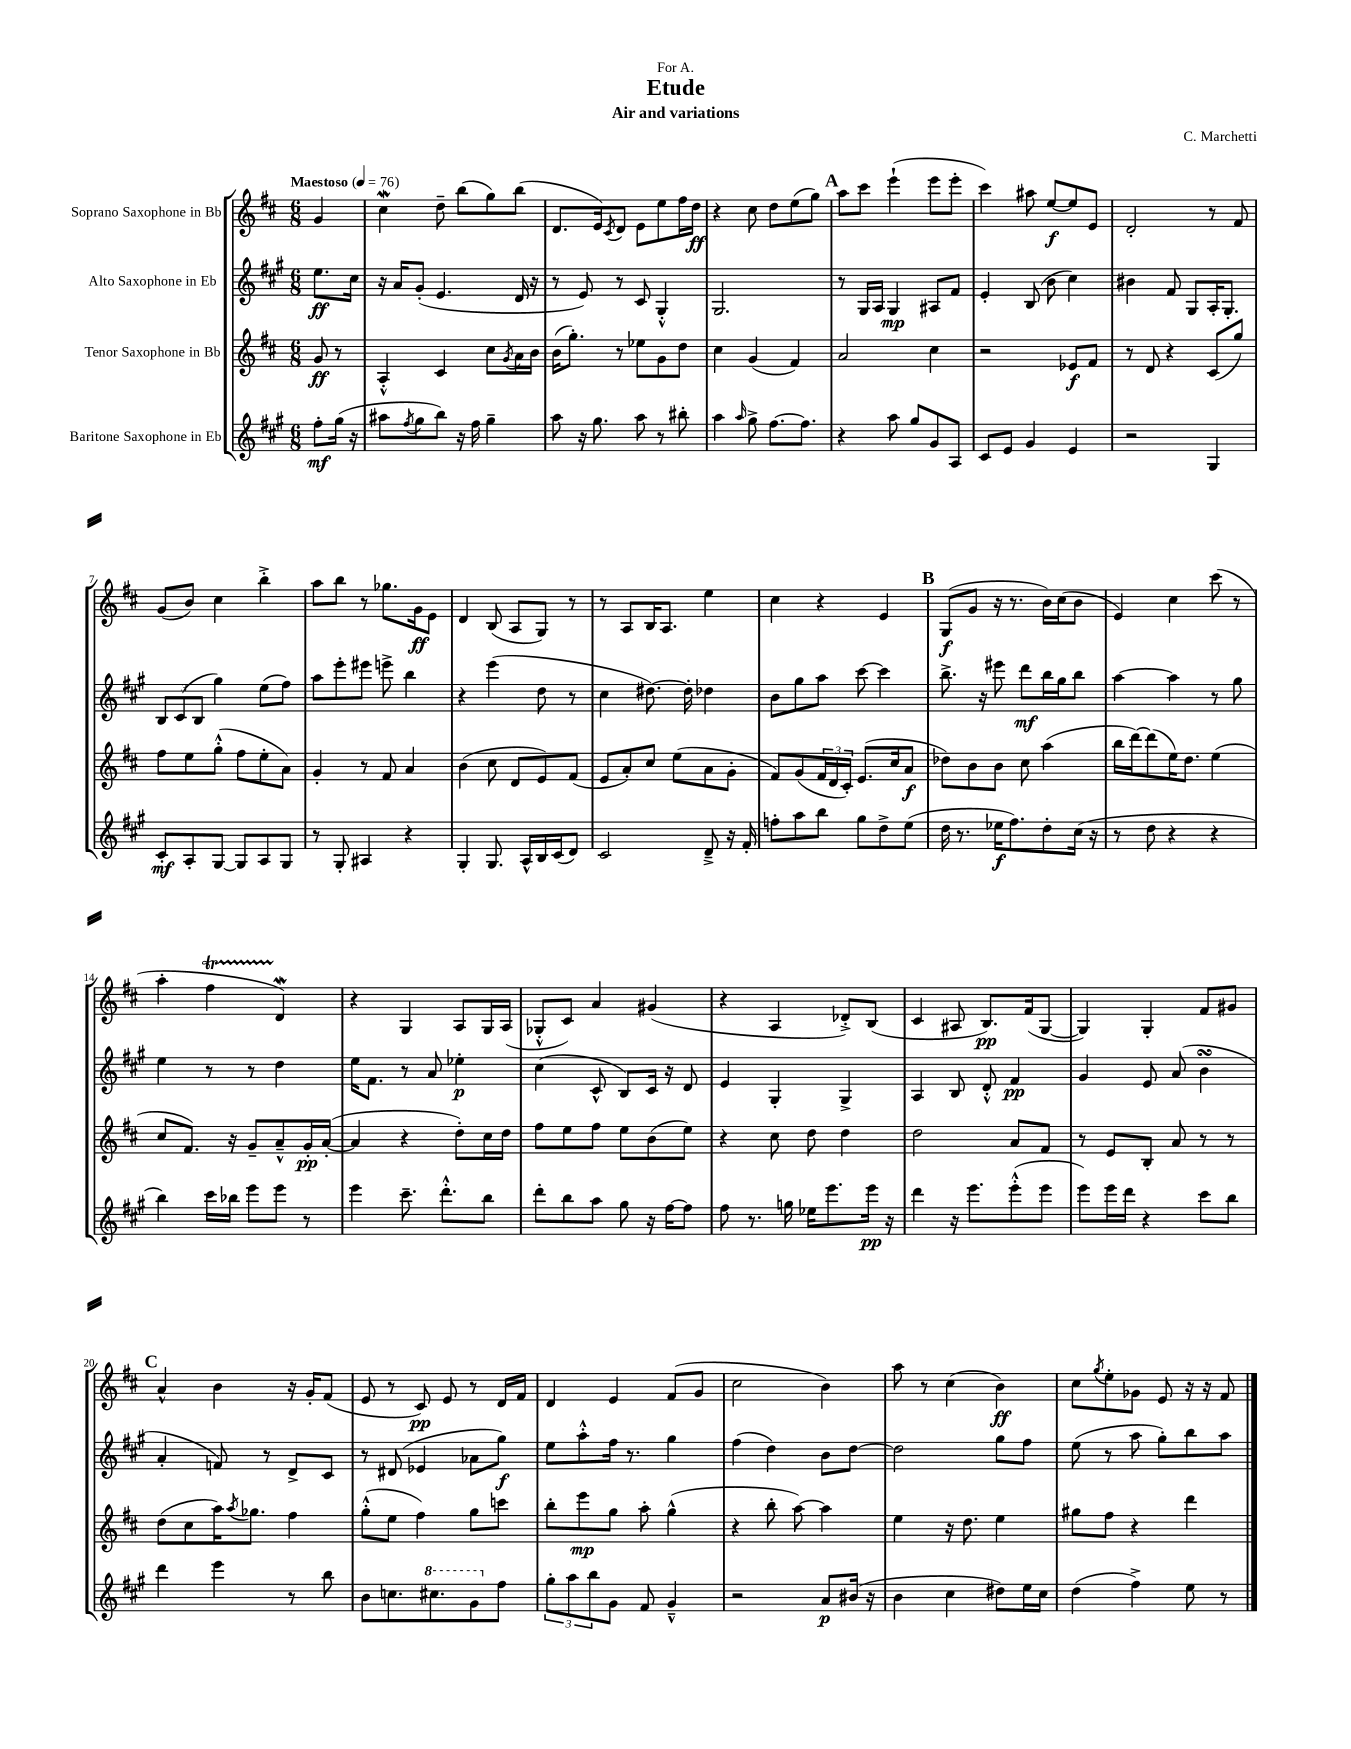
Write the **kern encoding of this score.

**kern	**kern	**kern	**kern
*staff4	*staff3	*staff2	*staff1
*clefG2	*clefG2	*clefG2	*clefG2
*k[f#c#g#]	*k[f#c#]	*k[f#c#g#]	*k[f#c#]
*M6/8	*M6/8	*M6/8	*M6/8
*MM76	*MM76	*MM76	*MM76
8ff#'\L	8g/	8.ee\L	4g/
(16gg#\Jk	8r	.	.
16r	.	16cc#\Jk	.
=	=	=	=
8aa#\L	4A'^^/	16r	4cc#\
.	.	16a/LK	.
8qff#/	.	.	.
8gg#\	.	(8g#'/J	.
8bb\J)	4c#/	4.e/	8dd~\
16r	.	.	(8bb\L
16ff#\	.	.	.
4gg#~\	8cc#\L	.	8gg\)
.	8qg/	.	.
.	16a\L	16d/	(8bb\J
.	16b\JJ	16r	.
=	=	=	=
8aa\	(16b\LK	8r	8.d/L
.	8.gg'\J)	.	.
16r	.	8e/)	.
8.gg#\	.	.	16e/k)
.	.	.	8qc#/
.	8r	8r	8d/J
8aa\	8ee-\L	8c#/	8e\L
8r	8g\	4G#'^^/	8ee\
8bb#'\	8dd\J	.	16ff#\L
.	.	.	16dd\JJ
=	=	=	=
4aa\	4cc#\	2.G#/	4r
16qqaa/	.	.	.
8gg#^\	(4g/	.	8cc#\
[8.ff#\L	.	.	8dd\L
.	4f#/)	.	(8ee\
8.ff#\]J	.	.	.
.	.	.	8gg\J)
=	=	=	=
4r	2a/	8r	8aa\L
.	.	16G#/LL	8ccc#\J
.	.	16A/JJ	.
8aa\	.	4G#/	(4eee`\
8gg#/L	.	.	.
8g#/	4cc#\	8A#/L	8eee\L
8A/J	.	8f#/J	8eee'\J
=	=	=	=
8c#/L	2r	4e'/	4ccc#\)
8e/J	.	.	.
4g#/	.	(8B/	8aa#\
.	.	8b\	[8ee/L
4e/	8e-/L	4cc#\)	8ee/]
.	8f#/J	.	8e/J
=	=	=	=
2r	8r	4b#\	2d'/
.	8d/	.	.
.	4r	8f#/	.
.	.	8G#/L	.
4G#/	(8c#/L	16A'/K	8r
.	.	8.G#'/J	.
.	8gg/J)	.	8f#/
=	=	=	=
8c#'/L	8ff#\L	12B/L	(8g/L
.	.	(12c#/	.
8A'/	8ee\	.	8b/J)
.	.	12B/J	.
[8G#/J	(8gg'^^\J	4gg#\)	4cc#\
8G#/]L	8ff#\L	.	.
8A/	8ee'\	(8ee\L	4bb'^\
8G#/J	8a\J)	8ff#\J)	.
=	=	=	=
8r	4g'/	8aa\L	8aa\L
8G#'/	.	8eee'\	8bb\J
4A#/	8r	8eee#\J	8r
.	8f#/	8eee^\	8.gg-\L
4r	4a/	4bb\	.
.	.	.	16g\k
.	.	.	8e\J
=	=	=	=
4G#'/	(4b\	4r	4d/
8.G#/	8cc#\	(4eee\	(8B/
.	8d/L	.	8A/L
16A^^/LL	.	.	.
16B/	8e/)	8dd\	8G/J)
(16c#/J	.	.	.
8d/J)	(8f#/J	8r	8r
=	=	=	=
2c#/	8e/L	4cc#\	8r
.	8a'/)	.	8A/L
.	8cc#/J	[8.dd#\)	16B/K
.	.	.	8.A/J
.	(8ee\L	.	.
.	.	16dd#'\]	.
8d~^/	8a\	4dd-\	4ee\
16r	8g'\J	.	.
16f#'/	.	.	.
=	=	=	=
8ff'\L	8f#/L)	8b\L	4cc#\
8aa\	(8g/	8gg#\	.
8bb\J	24f#/L	8aa\J	4r
.	24d/	.	.
.	24c#'/JJ)	.	.
8gg#\L	(8.e/L	[8ccc#\	.
8dd^\	.	4ccc#\]	4e/
.	16cc#/k	.	.
(8ee\J	8a/J	.	.
=	=	=	=
16dd\	8dd-\L)	8.bb^\	(8G/L
8.r	.	.	.
.	8b\	.	8g/J
.	.	16r	.
16ee-\LK	8b\J	8eee#\	16r
8.ff#\)	.	.	8.r
.	8cc#\	8ddd\L	.
8dd'\	(4aa\	16bb\L	16b\LL)
.	.	16gg#\J	(16cc#\J
(16cc#\Jk	.	8bb\J	8b\J
16r	.	.	.
=	=	=	=
8r	16bb\LL	[4aa\	4e/)
.	[16ddd\J)	.	.
8dd\	(8ddd\]	.	.
4r	16ee\K)	4aa\]	4cc#\
.	8.dd\J	.	.
4r	(4ee\	8r	(8ccc#\
.	.	8gg#\	8r
=	=	=	=
4bb\)	8cc#/L	4ee\	4aa'\
.	8.f#/J)	.	.
16ccc#\LL	.	8r	4ff#\
16bb-\JJ	16r	.	.
8eee\L	8g~/L	8r	.
8eee\J	8a~^^/	4dd\	4d/)
8r	16g'/L	.	.
.	([16a'/JJ	.	.
=	=	=	=
4eee\	4a/]	16ee\LK	4r
.	.	8.f#\J	.
8.ccc#~\	4r	8r	4G/
.	.	8a/	.
8.ddd'^^\L	.	.	.
.	8dd'\L)	4ee-'\	8A/L
8bb\J	16cc#\L	.	16G/L
.	16dd\JJ	.	(16A/JJ
=	=	=	=
8ddd'\L	8ff#\L	(4cc#\	8G-'^^/L
8bb\	8ee\	.	8c#/J)
8aa\J	8ff#\J	8c#^^/	4a/
8gg#\	8ee\L	8B/L)	.
16r	(8b\	16c#/Jk	(4g#/
[16ff#\LK	.	16r	.
8ff#\]J	8ee\J)	8d/	.
=	=	=	=
8ff#\	4r	4e/	4r
8.r	.	.	.
.	8cc#\	4G#'/	4A/
16gg\	.	.	.
16ee-\LK	8dd\	.	.
8.eee\	.	.	.
.	4dd\	4G#^/	8d-'^/L)
16eee\Jk	.	.	(8B/J
16r	.	.	.
=	=	=	=
4ddd\	2dd\	4A/	4c#/
16r	.	8B/	8A#/
8.eee\L	.	.	.
.	.	8d'^^/	8.B/L)
(8eee'^^\	8a/L	4f#/	.
.	.	.	(16f#/k
8eee\J	8f#/J	.	[8G/J
=	=	=	=
8eee\L)	8r	4g#/	4G/])
16eee\L	8e/L	.	.
16ddd\JJ	.	.	.
4r	8B'/J	8e/	4G'/
.	8a/	(8a/	.
8ccc#\L	8r	4b\	8f#/L
8bb\J	8r	.	8g#/J
=	=	=	=
4ddd\	(8dd\L	4a'/	4a^^/
.	8cc#\	.	.
4eee\	16aa\K)	8f/)	4b\
.	8qaa/	.	.
.	8.gg-\J	.	.
.	.	8r	.
8r	4ff#\	8d^/L	16r
.	.	.	16g'/LK
8bb\	.	8c#/J	(8f#/J
=	=	=	=
8b\L	(8gg'^^\L	8r	8e/
8.cc\	8ee\J	(8d#/	8r
.	4ff#\)	4e-/	8c#/)
8.ccc#\	.	.	.
.	.	.	8e/
8gg#\	8gg\L	8a-\L	8r
8ff#\J	8ccc\J	8gg#\J)	16d/LL
.	.	.	16f#/JJ
=	=	=	=
12gg#'\L	8bb'\L	8ee\L	4d/
12aa\	.	.	.
.	8eee\	8aa'^^\	.
12bb\	.	.	.
8g#\J	8gg\J	16ff#\Jk	4e/
.	.	8.r	.
8f#/	8aa'\	.	.
4g#~^^/	(4gg^^\	4gg#\	(8f#/L
.	.	.	8g/J
=	=	=	=
2r	4r	(4ff#\	2cc#\
.	8bb'\	4dd\)	.
.	[8aa\)	.	.
8a/L	4aa\]	8b\L	4b\)
(16b#/Jk	.	[8dd\J	.
16r	.	.	.
=	=	=	=
4b\	4ee\	2dd\]	8aa\
.	.	.	8r
4cc#\	16r	.	(4cc#\
.	8.dd\	.	.
8dd#\L)	4ee\	8gg#\L	4b\)
16ee\L	.	8ff#\J	.
16cc#\JJ	.	.	.
=	=	=	=
(4dd\	8gg#\L	(8ee\	8cc#\L
.	.	.	8qgg/
.	8ff#\J	8r	8ee'\
4ff#^\)	4r	8aa\	8g-\J
.	.	8gg#'\L)	8e/
8ee\	4ddd\	8bb\	16r
.	.	.	16r
8r	.	8aa\J	8f#/
==	==	==	==
*-	*-	*-	*-
